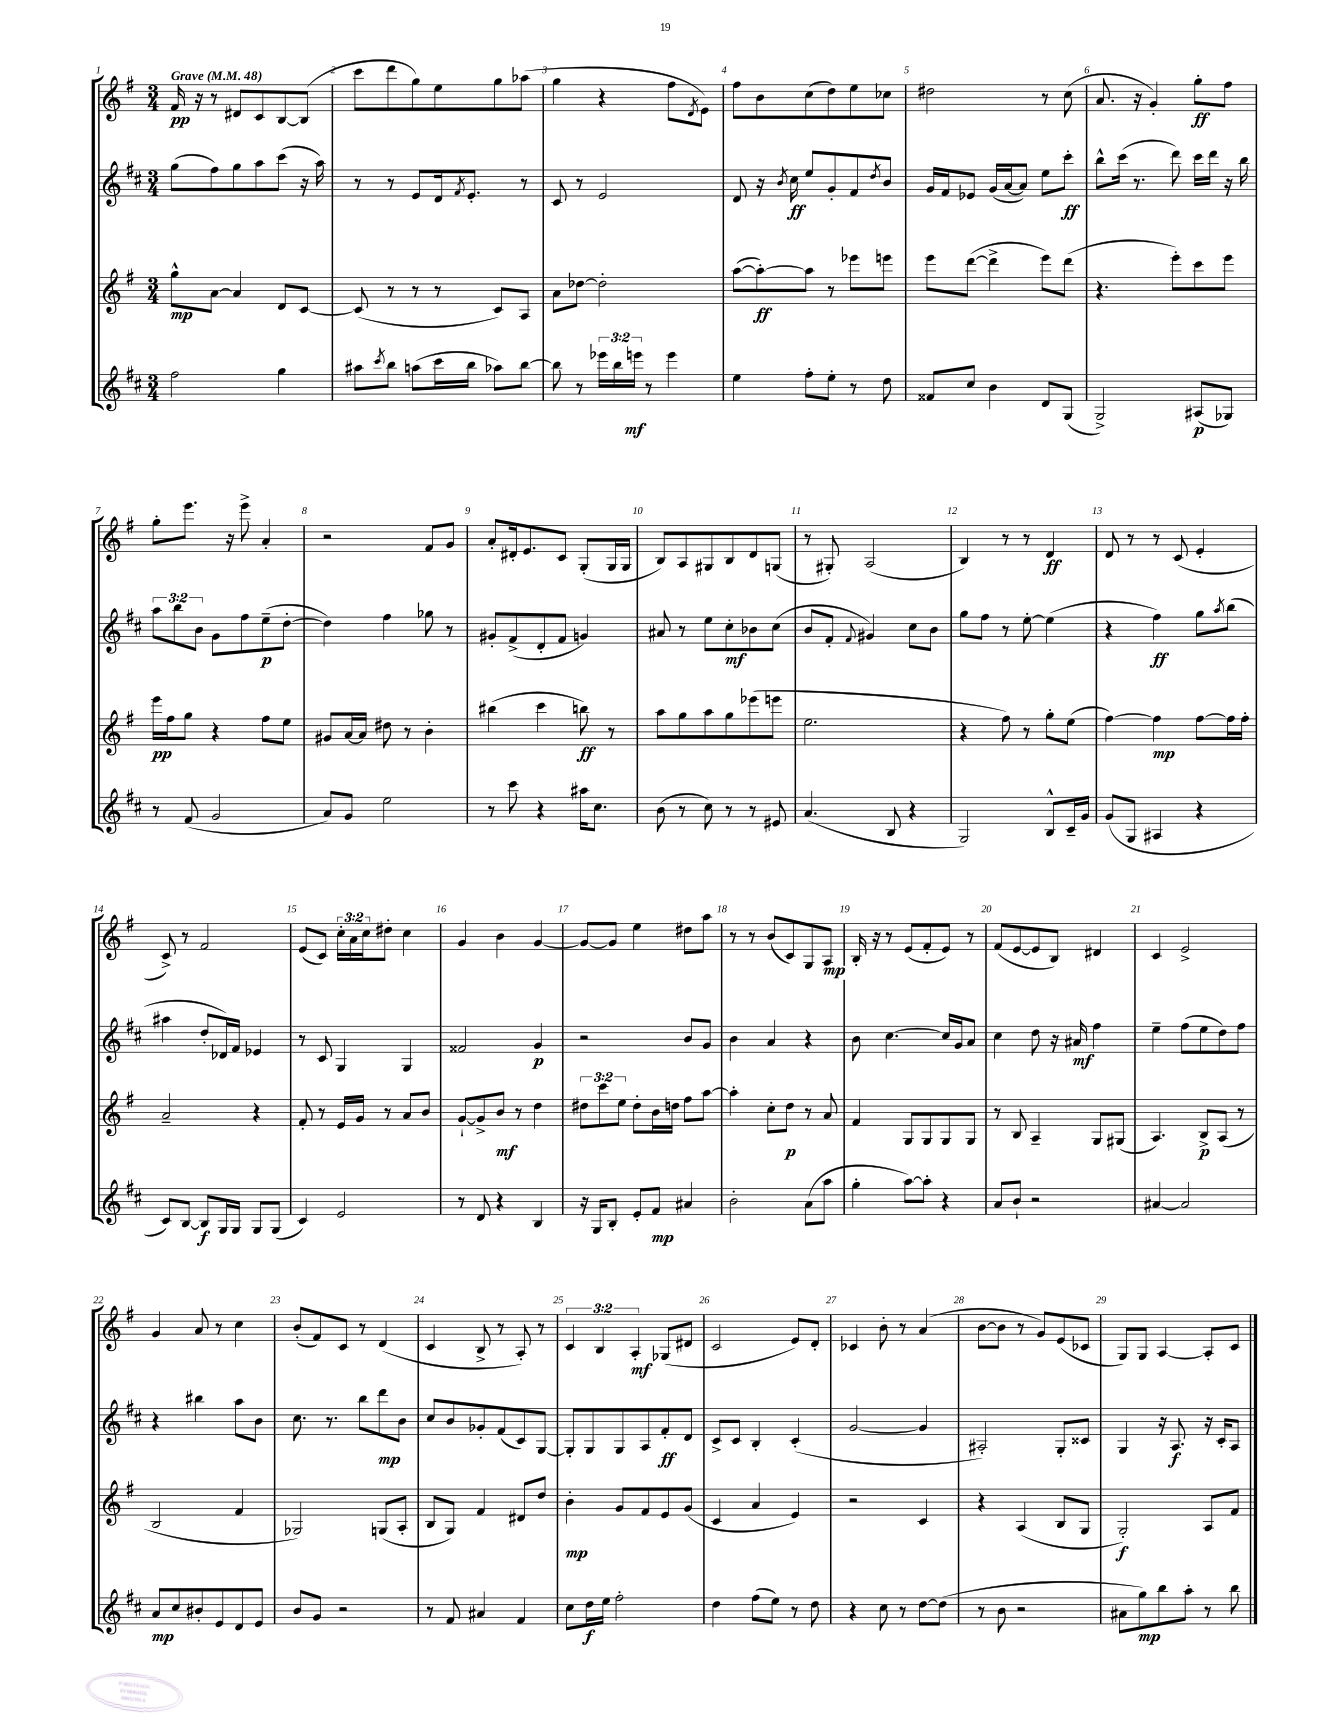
<<
\new StaffGroup <<
\new Staff = "s0" {
    \clef treble \key g \major \numericTimeSignature \time 3/4 \override Staff.TupletNumber.text = #tuplet-number::calc-fraction-text \tempo "Grave" 4 = 48
    fis'16\pp r16 r8 dis'8 c'8 b8~ b8( |
    c'''8 d'''8 g''8) e''8 g''8 aes''8( |
    g''4 r4 fis''8 \acciaccatura { d'8 } e'8) |
    fis''8 b'8 c''8( d''8) e''8 ces''8 |
    dis''2 r8 c''8( |
    a'8. r16 g'4-.) g''8-.\ff fis''8 |
    g''8-. e'''8. r16 e'''8-> a'4-. |
    r2 fis'8 g'8 |
    a'8-. dis'16-. e'8. c'8 g8-.( g16 g16 |
    b8) a8 gis8 b8 d'8 g8( |
    r8 gis8-.) a2( |
    b4) r8 r8 d'4\ff |
    d'8 r8 r8 c'8( e'4-. |
    c'8->) r8 fis'2 |
    e'8( c'8) \tuplet 3/2 { c''16-. a'16 c''16 } dis''8-. c''4 |
    g'4 b'4 g'4~ |
    g'8~ g'8 e''4 dis''8 a''8 |
    r8 r8 b'8( c'8) g8 a8\mp |
    b16-. r16 r8 e'8( fis'8-. e'8) r8 |
    fis'8( e'8~ e'8 b8) dis'4 |
    c'4 e'2-> |
    g'4 a'8 r8 c''4 |
    b'8-.( fis'8) c'8 r8 d'4( |
    c'4 b8-> r8 a8-.) r8 |
    \tuplet 3/2 { c'4 b4 a4-.\mf } ges8( dis'8 |
    c'2 e'8) d'8-. |
    ces'4 b'8-. r8 a'4( |
    b'8~ b'8 r8 g'8) e'8( ces'8 |
    g8) g8 a4~ a8-. c'8 \bar "|." |
}
\new Staff = "s1" {
    \clef treble \key d \major \numericTimeSignature \time 3/4 \override Staff.TupletNumber.text = #tuplet-number::calc-fraction-text
    g''8( fis''8) g''8 a''8 cis'''8( r16 a''16) |
    r8 r8 e'8 d'16 \acciaccatura { fis'8 } e'8.-. r8 |
    cis'8 r8 e'2 |
    d'8 r16 \acciaccatura { b'8 } cis''16\ff e''8 g'8-. fis'8 \acciaccatura { d''8 } b'8 |
    g'16 fis'16 ees'8 g'16( a'16~ a'8) e''8 cis'''8-.\ff |
    b''8-^ cis'''16( r8. d'''8) cis'''16 d'''16 r16 b''16 |
    \tuplet 3/2 { a''8 b''8 b'8 } g'8 fis''8 e''8--\p( d''8~-. |
    d''4) fis''4 ges''8 r8 |
    gis'8-. fis'8->( d'8-. fis'8 g'4) |
    ais'8 r8 e''8 cis''8-.\mf bes'8 cis''8( |
    b'8 fis'8-. \appoggiatura { fis'8 } gis'4) cis''8 b'8 |
    g''8 fis''8 r8 e''8~-. e''4( |
    r4 fis''4\ff) g''8 \acciaccatura { a''8 } b''8( |
    ais''4 d''8-. des'16) fis'16 ees'4 |
    r8 cis'8 g4 g4 |
    fisis'2 g'4\p |
    r2 b'8 g'8 |
    b'4 a'4 r4 |
    b'8 cis''4.~ cis''16 g'16 a'8 |
    cis''4 d''8 r16 ais'16\mf fis''4 |
    e''4-- fis''8( e''8 d''8) fis''8 |
    r4 bis''4 a''8 b'8 |
    cis''8. r8. b''8 d'''8\mp b'8 |
    cis''8 b'8 ges'8-. fis'8( cis'8) g8~ |
    g8-. g8 g8 a8 fis'8-.\ff d'8 |
    cis'8-> cis'8 b4-. cis'4-.( |
    g'2~ g'4 |
    ais2-.) g8-. cisis'8 |
    g4 r16 a8.\f r16 cis'16-. a8 \bar "|." |
}
\new Staff = "s2" {
    \clef treble \key g \major \numericTimeSignature \time 3/4 \override Staff.TupletNumber.text = #tuplet-number::calc-fraction-text
    g''8-^\mp a'8~ a'4 d'8 c'8~ |
    c'8( r8 r8 r8 c'8) a8 |
    a'8 des''8~ des''2-. |
    a''8~( a''8~-.\ff) a''8 r8 ees'''8 e'''8 |
    e'''8 d'''8~( d'''4-> e'''8) d'''8( |
    r4. e'''8-.) c'''8 e'''8 |
    e'''16\pp fis''16 g''8 r4 fis''8 e''8 |
    gis'8 a'16~ a'16 dis''8 r8 b'4-. |
    bis''4( c'''4 b''8\ff) r8 |
    a''8 g''8 a''8 g''8 ees'''8( e'''8 |
    e''2. |
    r4 fis''8) r8 g''8-. e''8( |
    fis''4~) fis''4\mp fis''8~ fis''16 fis''16-. |
    a'2-- r4 |
    fis'8-. r8 e'16 g'16 r8 a'8 b'8 |
    g'8~-! g'8-> b'8\mf r8 d''4 |
    \tuplet 3/2 { dis''8 c'''8 e''8 } dis''8-. b'16 d''16 fis''8 a''8~ |
    a''4-. c''8-. d''8\p r8 a'8 |
    fis'4 g8 g8 g8 g8 |
    r8 b8 a4-- g8 gis8( |
    a4.) b8->\p a8( r8 |
    b2 fis'4 |
    ges2) g8( a8-. |
    b8 g8) fis'4 dis'8 d''8 |
    b'4-.\mp g'8 fis'8 e'8 g'8( |
    c'4 a'4 e'4) |
    r2 c'4 |
    r4 a4( b8 g8 |
    g2-.\f) a8 fis'8 \bar "|." |
}
\new Staff = "s3" {
    \clef treble \key d \major \numericTimeSignature \time 3/4 \override Staff.TupletNumber.text = #tuplet-number::calc-fraction-text
    fis''2 g''4 |
    ais''8 \acciaccatura { cis'''8 } b''8 a''8( cis'''16 b''16 aes''8) b''8~ |
    b''8 r8 \tuplet 3/2 { ees'''16 b''16 e'''16\mf } r8 e'''4 |
    e''4 fis''8-. e''8-. r8 d''8 |
    fisis'8 cis''8 b'4 d'8 g8( |
    g2->) ais8\p( ges8) |
    r8 fis'8( g'2 |
    a'8) g'8 e''2 |
    r8 cis'''8 r4 ais''16 cis''8. |
    b'8( r8 cis''8) r8 r8 eis'8 |
    a'4.( b8 r4 |
    g2) b8-^ cis'16-- g'16 |
    g'8( g8 ais4 r4 |
    cis'8) b8~ b8\f g16 g16 g8 g8( |
    cis'4) e'2 |
    r8 d'8 r4 b4 |
    r16 g16 b8-. e'8-. fis'8\mp ais'4 |
    b'2-. a'8( a''8 |
    g''4-. a''8~) a''8-. r4 |
    a'8 b'8-! r2 |
    ais'4~ ais'2 |
    a'8\mp cis''8 bis'8-. e'8 d'8 e'8 |
    b'8 g'8 r2 |
    r8 fis'8 ais'4 fis'4 |
    cis''8 d''16\f e''16 fis''2-. |
    d''4 fis''8( e''8) r8 d''8 |
    r4 cis''8 r8 d''8~ d''8( |
    r8 b'8 r2 |
    ais'8 g''8\mp) b''8 a''8-. r8 b''8 \bar "|." |
}
>>
>>
\layout { \context { \Score \override BarNumber.break-visibility = ##(#f #t #t) barNumberVisibility = #all-bar-numbers-visible } }
